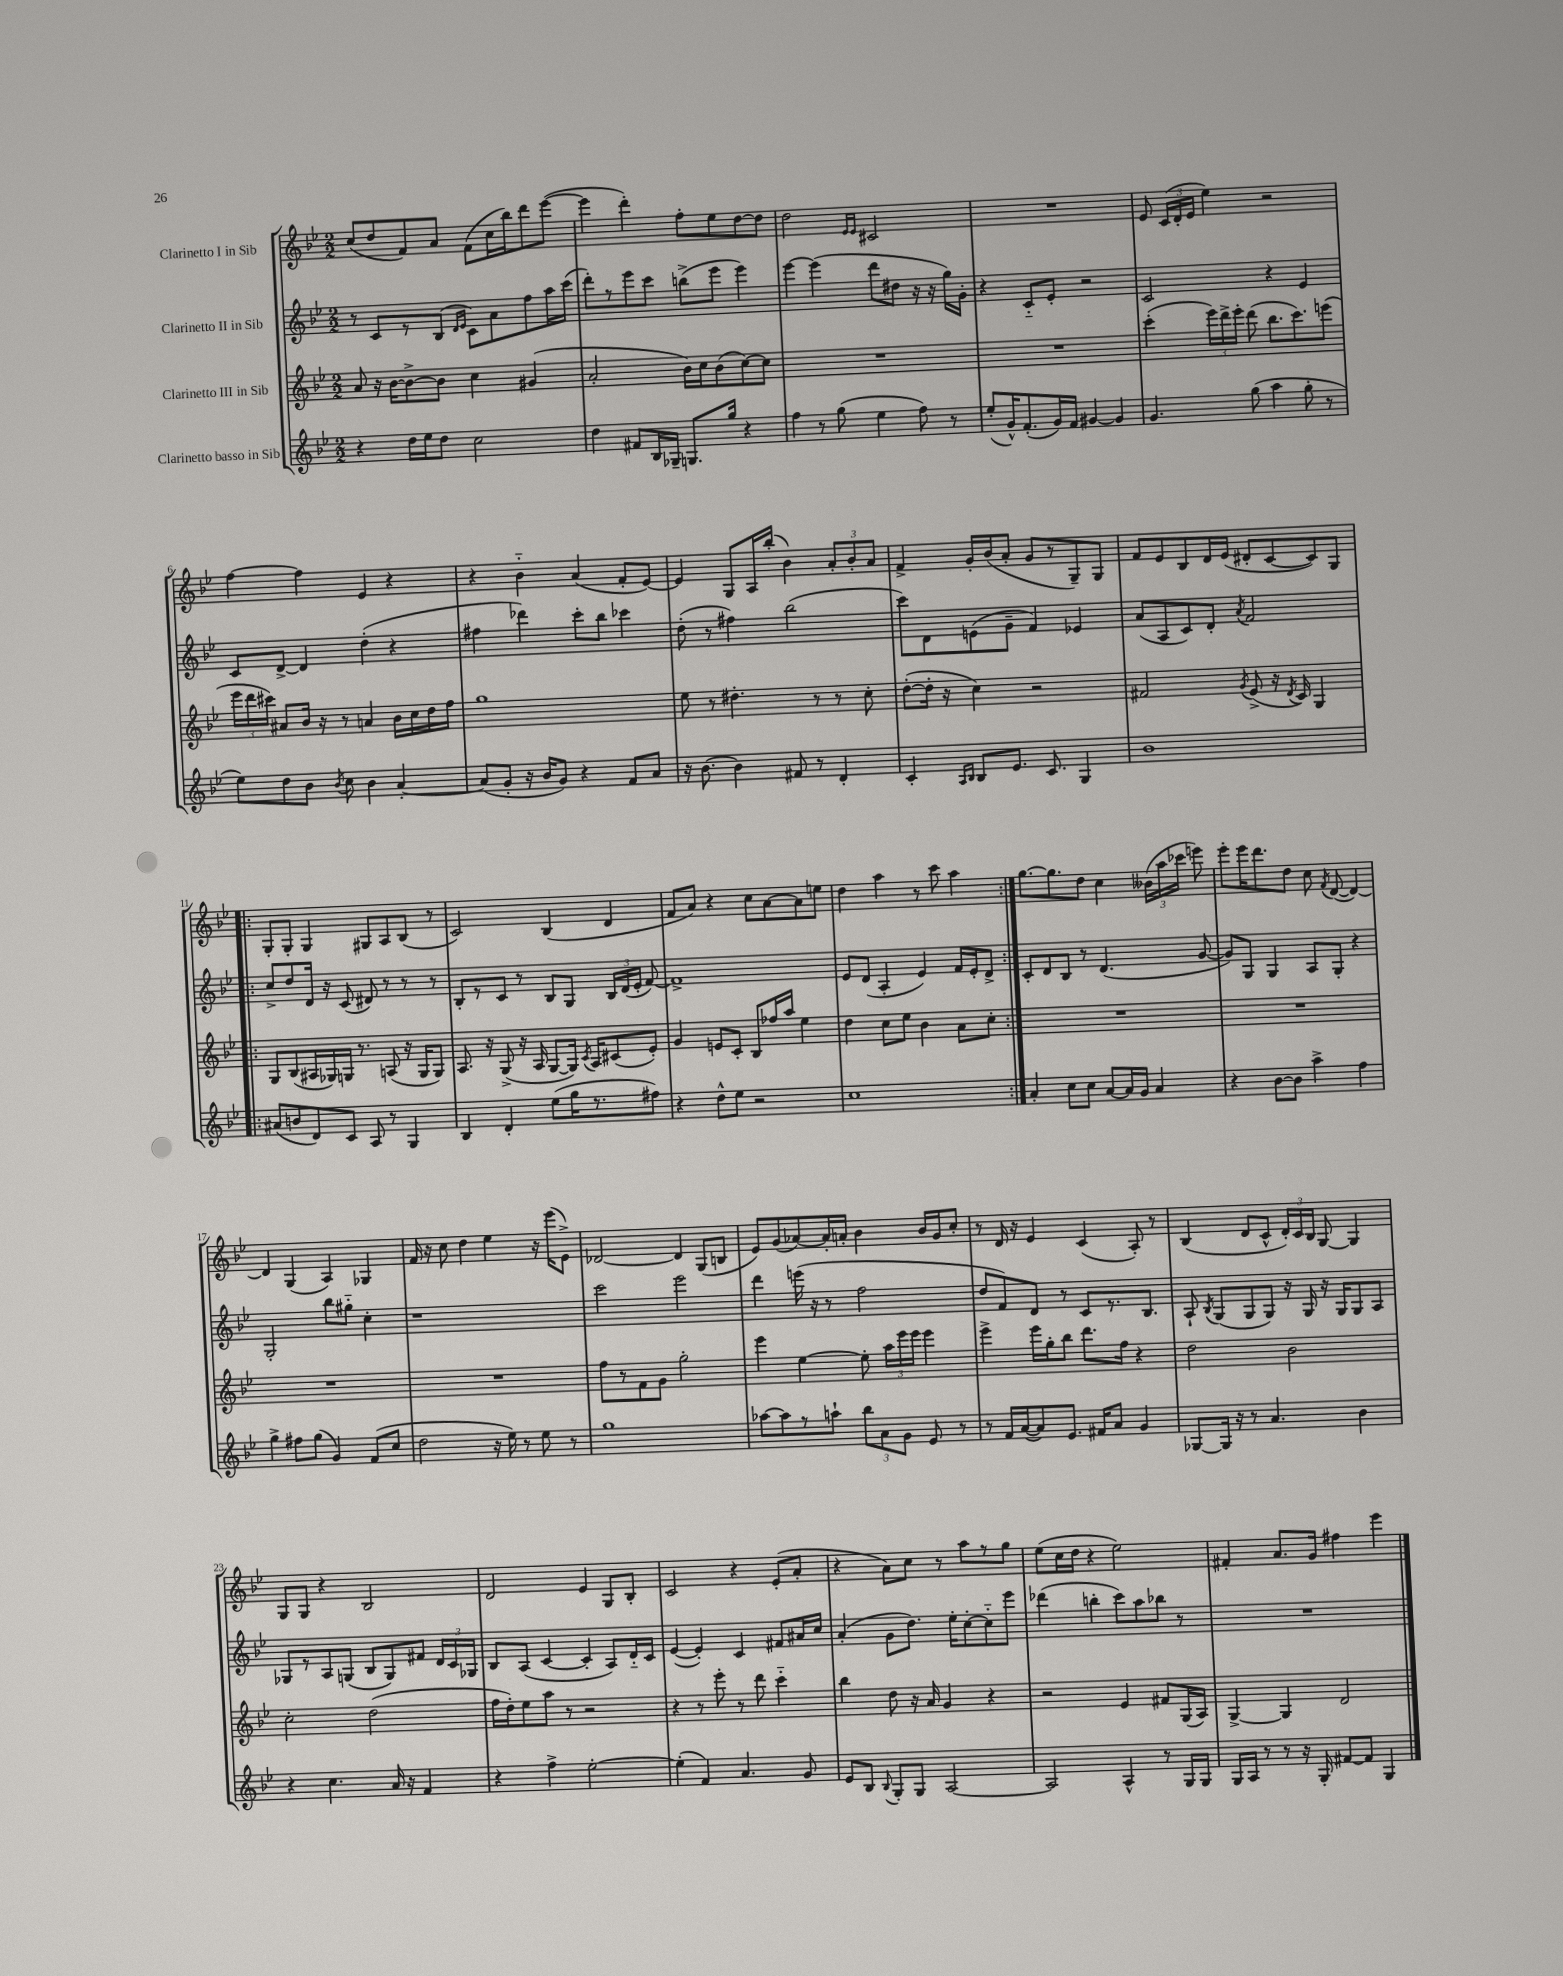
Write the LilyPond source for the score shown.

<<
\new StaffGroup <<
\new Staff = "s0" \with { instrumentName = "Clarinetto I in Sib" } {
    \clef treble \key bes \major \numericTimeSignature \time 2/2
    \autoBeamOff c''8[( d''8 f'8) a'8] f'8[( c''16 bes''16) d'''8 ees'''8]~( |
    ees'''4 d'''4-.) f''8[-. ees''8 d''8~ d''8] |
    d''2 \grace { ees'16[ ees'16] } cis'2 |
    R1 |
    ees'8 \tuplet 3/2 { c'16[( d'16-. ees'16] } ees''4) r2 |
    f''4~ f''4 ees'4 r4 |
    r4 bes'4-_ a'4( f'8[-. ees'8]~) |
    ees'4 g8[ a16 bes''16]-.( bes'4) \tuplet 3/2 { a'8[-. bes'8-. a'8] } |
    f'4-> g'16[-. bes'16( a'8]-. g'8[ r8 g8--) g8] |
    f'8[ ees'8 bes8 d'16 ees'16]( dis'8[-. c'8~ c'8) g8] |
    \repeat volta 2 { g8[-. g8]-. g4 gis8[ a8 bes8]( r8 |
    c'2) bes4( d'4 |
    f'8[ a'8]) r4 c''8[ a'8~ a'8 e''8] |
    d''4 a''4 r8 c'''8 a''4 | }
    g''8.[~ g''8. d''8] c''4 \tuplet 3/2 { beses'16[( a''16 ces'''16] } e'''8) |
    ees'''8[-. ees'''16 d'''8. d''8] c''8 \acciaccatura { f'8 } d'8~( d'4~) |
    d'4 g4( a4) ges4 |
    f'16 r16 c''8 d''4 ees''4 r16 ees'''16[( ees'8]->) |
    des'2~ des'4 g8[( b8] |
    ees'8[) g'8( aes'8~) aes'16-. a'16]-. bes'4 bes'16[ g'16 c''8]-. |
    r8 d'16 r16 ees'4 c'4( a8-.) r8 |
    bes4( d'8[ c'8]-^ \tuplet 3/2 { d'16[-.) c'16 bes16] } g8~ g4 |
    g8[ g8] r4 bes2 |
    d'2 ees'4 g8[ bes8]-. |
    c'2 r4 ees'8[-.( a'8]-. |
    r4 a'8[) c''8] r8 a''8[ r8 g''8] |
    ees''8[( c''16 d''16] r4 ees''2) |
    fis'4-. a'8.[ g'16] fis''4 ees'''4 \bar "|." |
}
\new Staff = "s1" \with { instrumentName = "Clarinetto II in Sib" } {
    \clef treble \key bes \major \numericTimeSignature \time 2/2
    \autoBeamOff r8 c'8[ r8 bes8]( \grace { d'16[ ees'16] } c'8[) a'8 f''8 a''16 c'''16]( |
    d'''8[-.) r8 ees'''8 c'''8] b''8[->( ees'''8] ees'''4) |
    ees'''4~ ees'''4( d'''8[ dis''8] r16 r16 g''16[) g'16]-. |
    r4 c'8[-_ ees'8]-. r2 |
    c'2 r4 ees'4 |
    c'8[ d'8]~-> d'4 d''4-.( r4 |
    fis''4 des'''4) c'''8[-. bes''8] ces'''4 |
    d''8-.( r8 fis''4) bes''2( |
    c'''8[) d'8 e'8( g'8]-- f'4) ees'4 |
    a'8[( a8 c'8) d'8]-. \acciaccatura { a'8 } f'2 |
    \repeat volta 2 { c''8[-> d''8 d'16] r16 c'8( dis'8) r8 r8 r8 |
    bes8[-. r8 c'8] r8 bes8[ g8] \tuplet 3/2 { bes16[ d'16( ees'16]-. } f'8~) |
    f'1-> |
    ees'8[ d'8]( a4-. ees'4) f'16[ ees'16-. d'8]-> | }
    c'8[-. d'8 bes8] r8 d'4.( g'8~ |
    g'8[) g8] g4 a8[ g8]-. r4 |
    g2-. bes''8[ gis''8]-_ c''4-. |
    r1 |
    c'''2 ees'''2 |
    d'''4 e'''16( r16 r8 f''2 |
    d''8[ f'8) d'8] r8 c'8[ r8. bes8.] |
    a8-! \acciaccatura { bes8 } g8[( g8 g8]) r16 g16 r16 g16[ g8 a8] |
    ges8[ r8 a8 g8]( bes8[ g8) fis'8] \tuplet 3/2 { d'16[ c'16 ges16] } |
    bes8[ a8]( c'4~ c'4-. a8[) d'16-_ c'16] |
    ees'4~( ees'4-.) c'4 fis'8[ ais'16 c''16] |
    a'4-.( g'8[ d''8.]) ees''16[-. c''8~-. c''8-_ ees'''8] |
    des'''4( b''4-. c'''8[) a''8 bes''8] r8 |
    R1 \bar "|." |
}
\new Staff = "s2" \with { instrumentName = "Clarinetto III in Sib" } {
    \clef treble \key bes \major \numericTimeSignature \time 2/2
    \autoBeamOff a'8 r16 bes'16[~ bes'8~-> bes'8] c''4 gis'4( |
    a'2-. bes'16[) c''16 bes'8( c''8~) c''8] |
    R1 |
    R1 |
    c'''4-.( \tuplet 3/2 { ees'''16[) d'''16-> ees'''16]-. } d'''8( bes''8.[ c'''8.) e'''8]( |
    \tuplet 3/2 { ees'''16[ d'''16 cis'''16]) } ais'8[ bes'16] r16 r8 a'4 bes'16[ c''16 d''16 f''16] |
    g''1 |
    ees''8 r8 dis''4.-. r8 r8 c''8-. |
    d''8[~-.( d''16]-. r16 c''4) r2 |
    fis'2 \acciaccatura { g'8 } ees'8->( r16 \acciaccatura { d'8 } c'16) g4 |
    \repeat volta 2 { g8[ bes8( ais16 ges16) g16] r8. a8( r16 g16[ g8]) |
    a8. r16 g8->( r16 a16 g8[~ g16]) \acciaccatura { c'8 } a16[ cis'8( ees'8]-.) |
    g'4 e'8[ c'8]-. bes8[ fes''16 a''16] ees''4 |
    d''4 c''8[ ees''8] bes'4 a'8[ c''8]-. | }
    R1 |
    R1 |
    R1 |
    R1 |
    f''8[ r8 f'8 g'8] g''2-. |
    ees'''4 ees''4~ ees''8-. \tuplet 3/2 { a''16[ ees'''16 ees'''16] } ees'''4 |
    ees'''4-> ees'''16[ g''16-. bes''8] d'''8.[ f''16] r4 |
    d''2 bes'2 |
    c''2-. d''2( |
    f''16[ d''16-.) ees''8 a''8] r8 r2 |
    r4 r8 ees'''8-. r8 d'''8 c'''4-_ |
    bes''4 d''8 r16 a'16 g'4 r4 |
    r2 ees'4 fis'8[ g16( a16]) |
    g4~-> g4 d'2 \bar "|." |
}
\new Staff = "s3" \with { instrumentName = "Clarinetto basso in Sib" } {
    \clef treble \key bes \major \numericTimeSignature \time 2/2
    \autoBeamOff r4 d''16[ ees''16 d''8] c''2 |
    d''4 fis'8[ bes16 ges16]-- g8.[ g''16] r4 |
    f''4 r8 g''8( ees''4 f''8) r8 |
    ees''8[-.( g'16-^) f'8.-.( g'16) f'16] gis'4~ gis'4 |
    g'4. g''8( a''4 g''8-. r8 |
    ees''8[) d''8 bes'8] \acciaccatura { bes'8 } c''8 bes'4 a'4~-. |
    a'8[( g'8]-. r16 bes'16[ g'8]) r4 f'8[ a'8] |
    r16 bes'8.~ bes'4 fis'8 r8 d'4-. |
    c'4-. \grace { a16[ bes16] } bes8[ ees'8.] c'8. g4 |
    bes'1 |
    \repeat volta 2 { ais'8[( b'8 d'8) c'8] a8 r8 g4 |
    bes4 d'4-. ees''8[( g''16 r8. fis''8]) |
    r4 d''8[-^ ees''8] r2 |
    c''1 | }
    a'4-. c''8[ c''8] a'8[~ a'16 g'16] a'4 |
    r4 bes'8[~ bes'8] a''4-> f''4 |
    g''4-> fis''8[ g''8]( g'4) f'8[( c''8] |
    d''2 r16 ees''16) r8 ees''8 r8 |
    g''1 |
    aes''8[~ aes''8 r8 a''8]-! \tuplet 3/2 { bes''8[ a'8 g'8] } ees'8 r8 |
    r8 f'16[ a'16~( a'8) ees'8.] fis'16[ a'8] g'4 |
    ges8[~ ges16] r16 r8 a'4. bes'4 |
    r4 c''4. a'16 r16 f'4 |
    r4 f''4-> ees''2~-. |
    ees''4-.( f'4) a'4. g'8 |
    ees'8[ bes8] \appoggiatura { bes8 } g8[-. g8] a2~ |
    a2 a4-^ r8 g16[ g16] |
    g16[ a16] r8 r8 r16 g16-. fis'8[~ fis'8] g4 \bar "|." |
}
>>
>>
